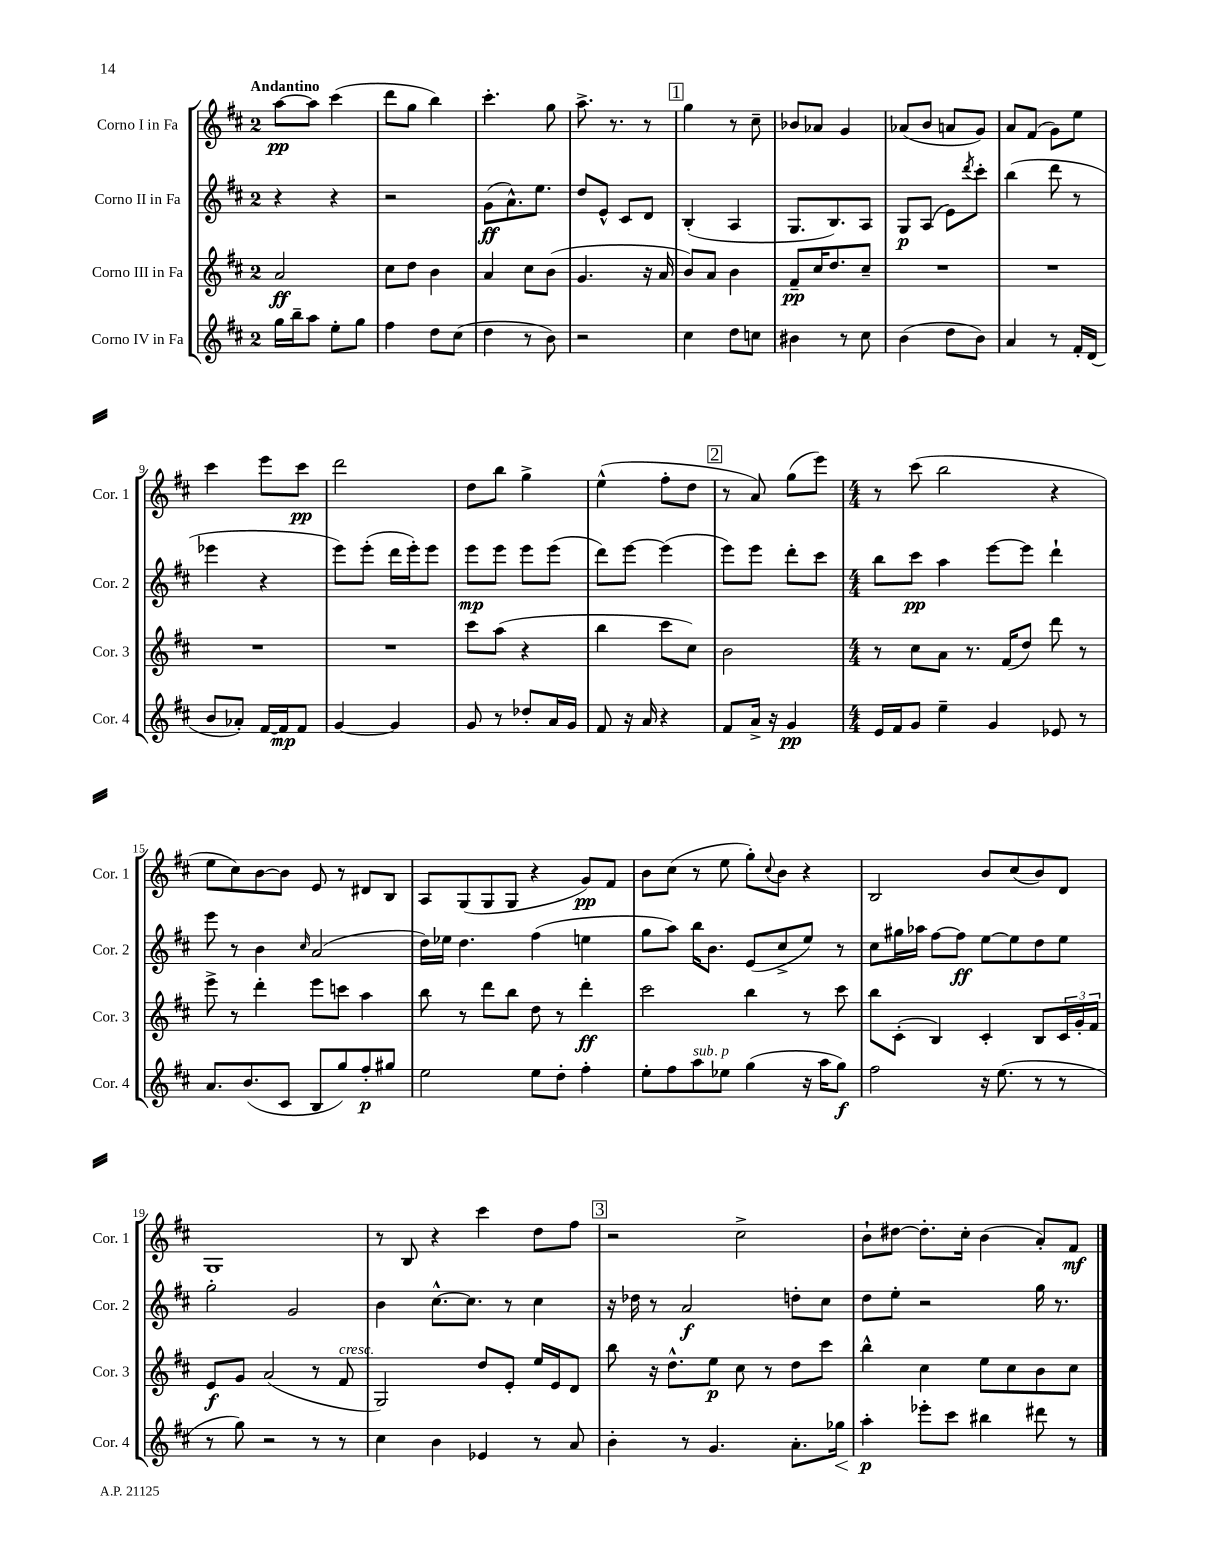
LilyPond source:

<<
\new StaffGroup <<
\new Staff = "s0" \with { instrumentName = "Corno I in Fa" shortInstrumentName = "Cor. 1" } {
    \clef treble \key d \major \once \override Staff.TimeSignature.style = #'single-digit \time 2/4 \tempo "Andantino"
    a''8~\pp a''8 cis'''4( |
    d'''8 g''8 b''4) |
    cis'''4.-. g''8 |
    a''8.-> r8. r8 |
    \mark \markup { \box "1" } g''4 r8 cis''8-- |
    bes'8 aes'8 g'4 |
    aes'8( b'8 a'8 g'8) |
    a'8 fis'8( g'8) e''8 |
    cis'''4 e'''8 cis'''8\pp |
    d'''2 |
    d''8 b''8 g''4-> |
    e''4-^( fis''8-. d''8 |
    \mark \markup { \box "2" } r8 a'8) g''8( e'''8) |
    \numericTimeSignature \time 4/4 r8 cis'''8( b''2 r4 |
    e''8 cis''8) b'8~ b'8 e'8 r8 dis'8 b8 |
    a8 g8( g8 g8 r4 g'8\pp) fis'8 |
    b'8 cis''8( r8 e''8 g''8-.) \appoggiatura { cis''8 } b'8 r4 |
    b2 b'8 cis''8( b'8) d'8 |
    g1 |
    r8 b8 r4 cis'''4 d''8 fis''8 |
    \mark \markup { \box "3" } r2 cis''2-> |
    b'8-! dis''8~ dis''8.-. cis''16-. b'4( a'8-.) fis'8\mf \bar "|." |
}
\new Staff = "s1" \with { instrumentName = "Corno II in Fa" shortInstrumentName = "Cor. 2" } {
    \clef treble \key d \major \once \override Staff.TimeSignature.style = #'single-digit \time 2/4
    r4 r4 |
    r2 |
    g'8\ff( a'8.-^) e''8. |
    d''8 e'8-^ cis'8 d'8 |
    \mark \markup { \box "1" } b4-.( a4 |
    g8. b8.) a8 |
    g8\p a8( e'8) \acciaccatura { d'''8 } cis'''8-. |
    b''4( d'''8 r8 |
    ees'''4 r4 |
    e'''8) e'''8-.( d'''16 e'''16-.) e'''8 |
    e'''8\mp e'''8 e'''8 e'''8( |
    d'''8) e'''8~ e'''4( |
    \mark \markup { \box "2" } e'''8) e'''8 d'''8-. cis'''8 |
    \numericTimeSignature \time 4/4 b''8 cis'''8\pp a''4 e'''8~ e'''8 d'''4-! |
    e'''8 r8 b'4 \grace { cis''16 } a'2( |
    d''16) ees''16 d''4. fis''4( e''4 |
    g''8 a''8) b''16 b'8. e'8( cis''8-> e''8) r8 |
    cis''8 gis''16 aes''16 fis''8~ fis''8\ff e''8~ e''8 d''8 e''8 |
    g''2-. g'2 |
    b'4 cis''8.~-^ cis''8. r8 cis''4 |
    \mark \markup { \box "3" } r16 des''16 r8 a'2\f d''8-. cis''8 |
    d''8 e''8-. r2 g''16 r8. \bar "|." |
}
\new Staff = "s2" \with { instrumentName = "Corno III in Fa" shortInstrumentName = "Cor. 3" } {
    \clef treble \key d \major \once \override Staff.TimeSignature.style = #'single-digit \time 2/4
    a'2\ff |
    cis''8 d''8 b'4 |
    a'4 cis''8 b'8( |
    g'4. r16 a'16 |
    \mark \markup { \box "1" } b'8) a'8 b'4 |
    fis'8--\pp cis''16 d''8. cis''8-- |
    R2 |
    R2 |
    R2 |
    R2 |
    cis'''8 a''8( r4 |
    b''4 cis'''8 cis''8) |
    \mark \markup { \box "2" } b'2 |
    \numericTimeSignature \time 4/4 r8 cis''8 a'8 r8. fis'16( d''8) d'''8 r8 |
    e'''8-> r8 d'''4-. e'''8 c'''8 a''4 |
    b''8 r8 d'''8 b''8 d''8 r8 d'''4-.\ff |
    cis'''2 b''4 r8 cis'''8 |
    b''8 cis'8-.( b4) cis'4-. b8 \tuplet 3/2 { cis'16 g'16-. fis'16 } |
    e'8\f g'8 a'2( r8 fis'8^\markup { \italic "cresc." } |
    g2) d''8 e'8-. e''16 e'16 d'8 |
    \mark \markup { \box "3" } b''8 r16 d''8.-^ e''8\p cis''8 r8 d''8 cis'''8 |
    b''4-^ cis''4 e''8 cis''8 b'8 cis''8 \bar "|." |
}
\new Staff = "s3" \with { instrumentName = "Corno IV in Fa" shortInstrumentName = "Cor. 4" } {
    \clef treble \key d \major \once \override Staff.TimeSignature.style = #'single-digit \time 2/4
    g''16 b''16-- a''8 e''8-. g''8 |
    fis''4 d''8 cis''8( |
    d''4 r8 b'8) |
    r2 |
    \mark \markup { \box "1" } cis''4 d''8 c''8 |
    bis'4 r8 cis''8 |
    b'4( d''8 b'8) |
    a'4 r8 fis'16-. d'16( |
    b'8 aes'8-.) fis'16~ fis'16\mp fis'8 |
    g'4~ g'4 |
    g'8 r8 des''8-. a'16 g'16 |
    fis'8 r16 a'16 r4 |
    \mark \markup { \box "2" } fis'8 a'16-> r16 g'4\pp |
    \numericTimeSignature \time 4/4 e'16 fis'16 g'8 e''4-- g'4 ees'8 r8 |
    a'8. b'8.( cis'8 b8 g''8) fis''8-.\p gis''8 |
    e''2 e''8 d''8-. fis''4-. |
    e''8-. fis''8 a''8^\markup { \italic "sub. p" } ees''8 g''4( r16 a''16 g''8\f) |
    fis''2 r16 e''8.( r8 r8 |
    r8 g''8) r2 r8 r8 |
    cis''4 b'4 ees'4 r8 a'8 |
    \mark \markup { \box "3" } b'4-. r8 g'4. a'8.-. ges''16\< |
    a''4-.\p\! ees'''8-. cis'''8 bis''4 dis'''8 r8 \bar "|." |
}
>>
>>
